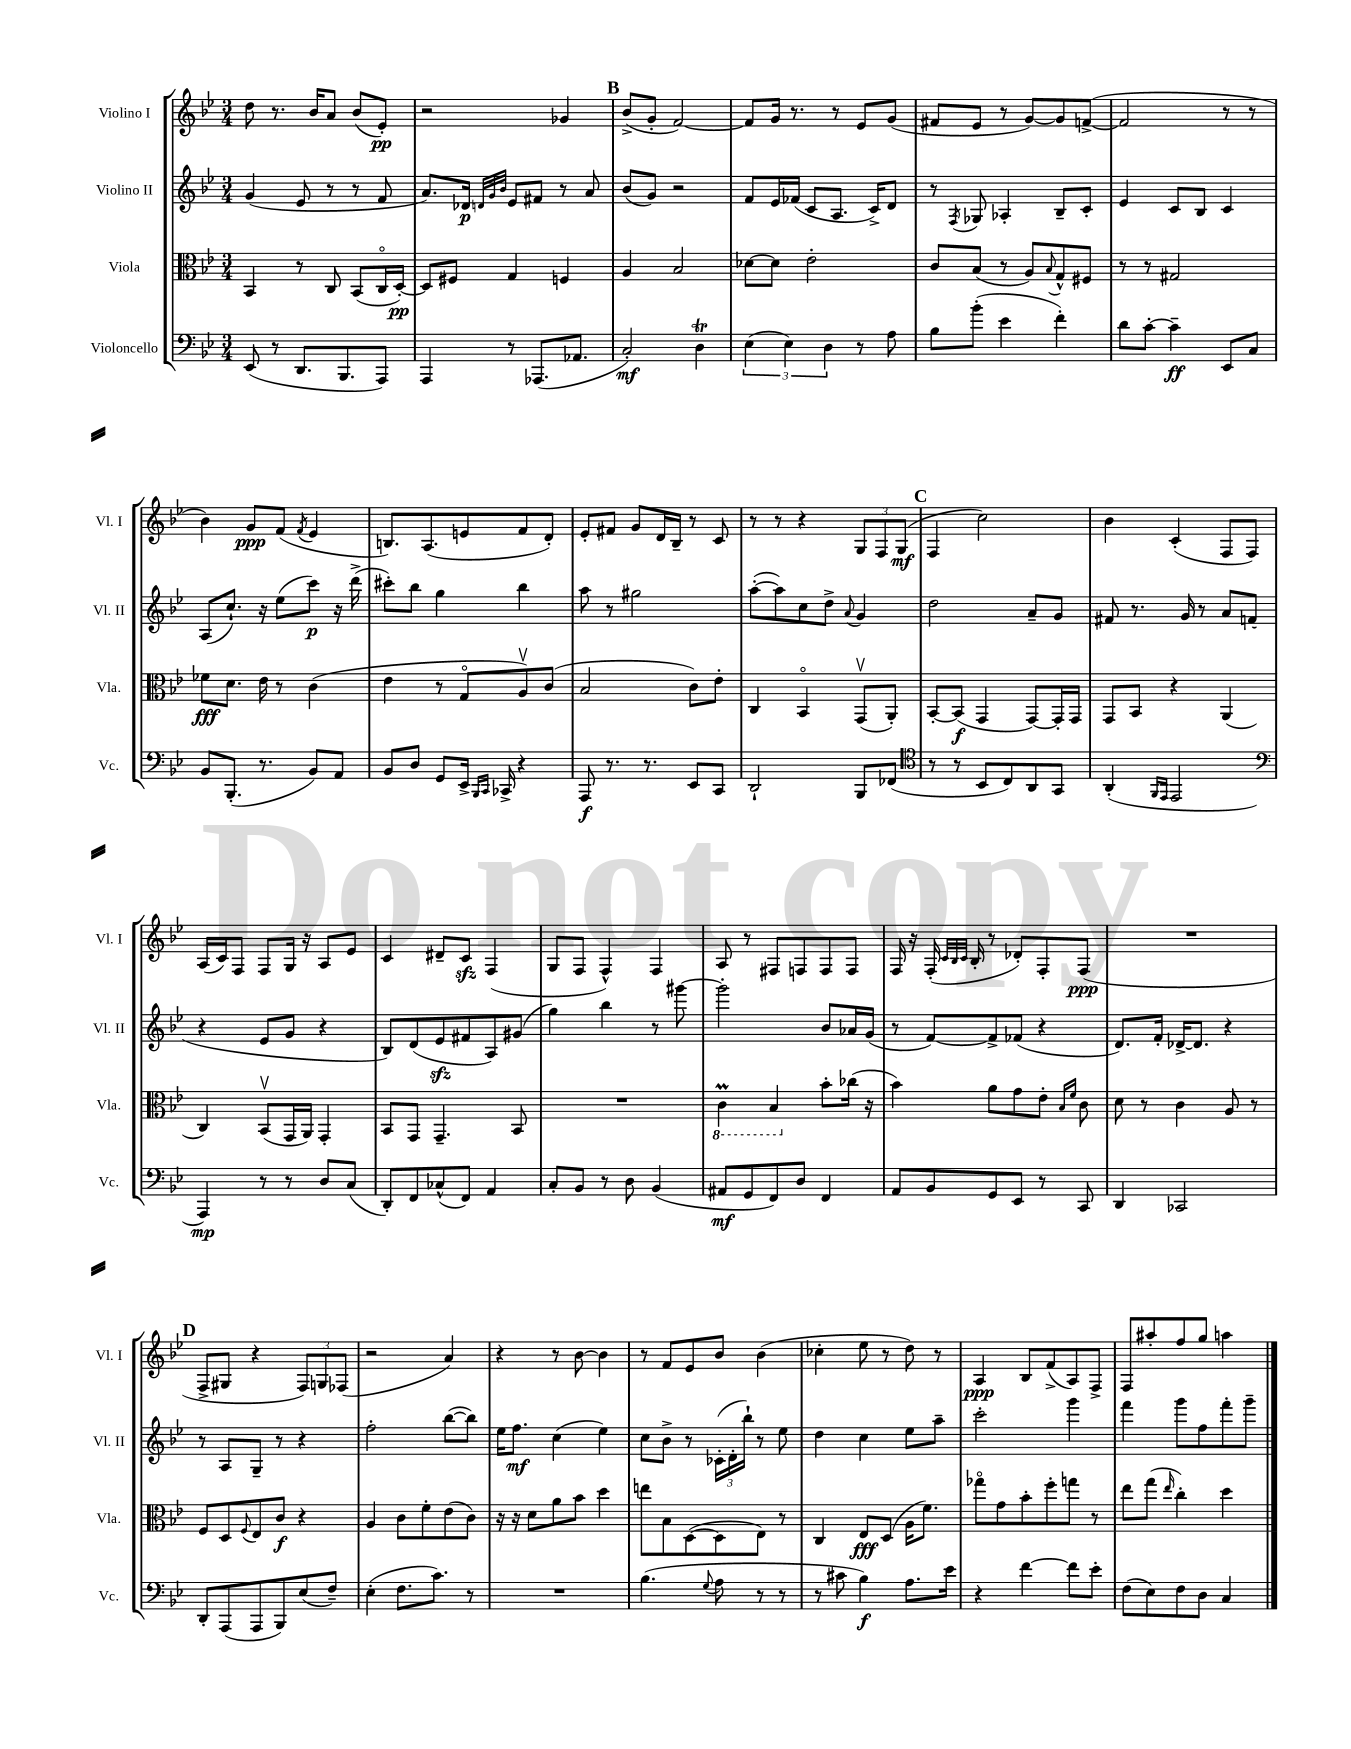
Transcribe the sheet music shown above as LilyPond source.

<<
\new StaffGroup <<
\new Staff = "s0" \with { instrumentName = "Violino I" shortInstrumentName = "Vl. I" } {
    \clef treble \key bes \major \numericTimeSignature \time 3/4
    d''8 r8. bes'16 a'8 bes'8( ees'8-.\pp) |
    r2 ges'4 |
    \mark \markup { \bold "B" } bes'8->( g'8-. f'2~) |
    f'8 g'16 r8. r8 ees'8 g'8( |
    fis'8 ees'8 r8 g'8~) g'8 f'8~->( |
    f'2 r8 r8 |
    bes'4) g'8\ppp f'8( \acciaccatura { f'8 } ees'4 |
    b8.) a8.( e'8 f'8 d'8-.) |
    ees'8-. fis'8 g'8 d'16 bes16-- r8 c'8 |
    r8 r8 r4 \tuplet 3/2 { g8 f8 g8\mf( } |
    \mark \markup { \bold "C" } f4 c''2) |
    bes'4 c'4-.( f8 f8) |
    a16( c'16) f8 f8 g16 r16 a8 ees'8 |
    c'4 dis'8-- c'8\sfz f4( |
    g8 f8 f4-^) f4 |
    a8 r8 fis8 f8 f8 f8 |
    f16 r16 f16-.( \grace { c'32 bes32 c'32 } bes16-. r8 des'8-.) f8-. f8\ppp( |
    R2. |
    \mark \markup { \bold "D" } f8-> gis8 r4 \tuplet 3/2 { f8) g8 fes8( } |
    r2 a'4) |
    r4 r8 bes'8~ bes'4 |
    r8 f'8 ees'8 bes'8 bes'4( |
    ces''4-. ees''8 r8 d''8) r8 |
    a4\ppp bes8 f'8->( a8) f8-> |
    f8 ais''8-. f''8 g''8 a''4 \bar "|." |
}
\new Staff = "s1" \with { instrumentName = "Violino II" shortInstrumentName = "Vl. II" } {
    \clef treble \key bes \major \numericTimeSignature \time 3/4
    g'4( ees'8 r8 r8 f'8 |
    a'8.) des'16\p \grace { d'32 g'32 bes'32 } ees'8 fis'8 r8 a'8 |
    \mark \markup { \bold "B" } bes'8( g'8) r2 |
    f'8 ees'16 fes'16( c'8 a8. c'16->) d'8 |
    r8 \acciaccatura { f8 } ges8 aes4-. bes8-- c'8-. |
    ees'4 c'8 bes8 c'4 |
    a8( c''8.-!) r16 ees''8( c'''8\p) r16 d'''16->( |
    cis'''8-.) bes''8 g''4 bes''4 |
    a''8 r8 gis''2 |
    a''8~-.( a''8) c''8 d''8-> \appoggiatura { a'8 } g'4 |
    \mark \markup { \bold "C" } d''2 a'8-- g'8 |
    fis'8 r8. g'16 r8 a'8 f'8( |
    r4 ees'8 g'8 r4 |
    bes8) d'8( ees'8\sfz fis'8 a8) gis'8( |
    g''4) bes''4 r8 gis'''8~ |
    gis'''2-. bes'8 aes'16 g'16( |
    r8 f'8~) f'8-> fes'8( r4 |
    d'8.) f'16-. des'16~-> des'8. r4 |
    \mark \markup { \bold "D" } r8 a8 g8-- r8 r4 |
    f''2-. bes''8~( bes''8) |
    ees''16 f''8.\mf c''4( ees''4) |
    c''8 bes'8-> r8 \tuplet 3/2 { ces'16-.( d'16-. bes''16-!) } r8 ees''8 |
    d''4 c''4 ees''8 a''8-- |
    c'''2-. g'''4 |
    f'''4 g'''8 f''8 f'''8-. g'''8-- \bar "|." |
}
\new Staff = "s2" \with { instrumentName = "Viola" shortInstrumentName = "Vla." } {
    \clef alto \key bes \major \numericTimeSignature \time 3/4
    bes,4 r8 c8 bes,8( c16\flageolet d16~-.\pp) |
    d8 fis8 g4 f4 |
    \mark \markup { \bold "B" } a4 bes2 |
    des'8~ des'8 ees'2-. |
    c'8 bes8( r8 a8) \appoggiatura { bes8 } g8-^ fis8 |
    r8 r8 gis2 |
    fes'8\fff d'8. ees'16 r8 c'4( |
    ees'4 r8 g8\flageolet a8\upbow) c'8( |
    bes2 c'8) ees'8-. |
    c4 bes,4\flageolet g,8\upbow( a,8-.) |
    \mark \markup { \bold "C" } bes,8~-. bes,8\f( g,4 g,8~) g,16-. g,16 |
    g,8 bes,8 r4 a,4( |
    c4) bes,8\upbow( g,16 a,16) g,4-. |
    bes,8 g,8 g,4.-- bes,8 |
    R2. |
    \ottava #-1 c4\prall bes,4 \ottava #0 bes'8-. ces''16( r16 |
    bes'4) a'8 g'8 ees'8-. \grace { bes16 f'16 } c'8 |
    d'8 r8 c'4 a8 r8 |
    \mark \markup { \bold "D" } f8 d8 \appoggiatura { f8 } ees8 c'8\f r4 |
    a4 c'8 f'8-. ees'8( c'8) |
    r16 r16 d'8 a'8 bes'8 d''4 |
    e''8 bes8 d8~( d8 ees8) r8 |
    c4 ees8\fff d8( a16 f'8.) |
    ges''8\flageolet g'8 bes'8-. f''8-. g''8 r8 |
    ees''8 g''8( \grace { ees''16 } c''4-.) d''4 \bar "|." |
}
\new Staff = "s3" \with { instrumentName = "Violoncello" shortInstrumentName = "Vc." } {
    \clef bass \key bes \major \numericTimeSignature \time 3/4
    ees,8( r8 d,8. bes,,8. a,,8) |
    a,,4 r8 aes,,8.( aes,8. |
    \mark \markup { \bold "B" } c2-.\mf) d4\trill |
    \tuplet 3/2 { ees4( ees4) d4 } r8 a8 |
    bes8 bes'8-.( ees'4 f'4-.) |
    d'8 c'8~-. c'4--\ff ees,8 c8 |
    bes,8 bes,,8.-.( r8. bes,8) a,8 |
    bes,8 d8 g,8 ees,16-> \grace { bes,,16 c,16 } ces,16-> r4 |
    a,,8\f r8. r8. ees,8 c,8 |
    d,2-! bes,,8 fes,8( |
    \mark \markup { \bold "C" } \clef tenor r8 r8 bes,8 c8) a,8 g,8 |
    a,4-.( \grace { f,16 ees,16 } ees,2 |
    \clef bass a,,4\mp) r8 r8 d8 c8( |
    d,8-.) f,8 ces8-^( f,8) a,4 |
    c8-. bes,8 r8 d8 bes,4( |
    ais,8\mf g,8 f,8) d8 f,4 |
    a,8 bes,8 g,8 ees,8 r8 c,8 |
    d,4 ces,2 |
    \mark \markup { \bold "D" } d,8-. a,,8( a,,8 bes,,8) ees8( f8--) |
    ees4-.( f8. c'8.) r8 |
    R2. |
    bes4.( \appoggiatura { g8 } a8 r8 r8 |
    r8 cis'8 bes4\f) a8. ees'16 |
    r4 f'4~ f'8 ees'8-. |
    f8( ees8) f8 d8 c4 \bar "|." |
}
>>
>>
\layout { \context { \Score \remove "Bar_number_engraver" } }
